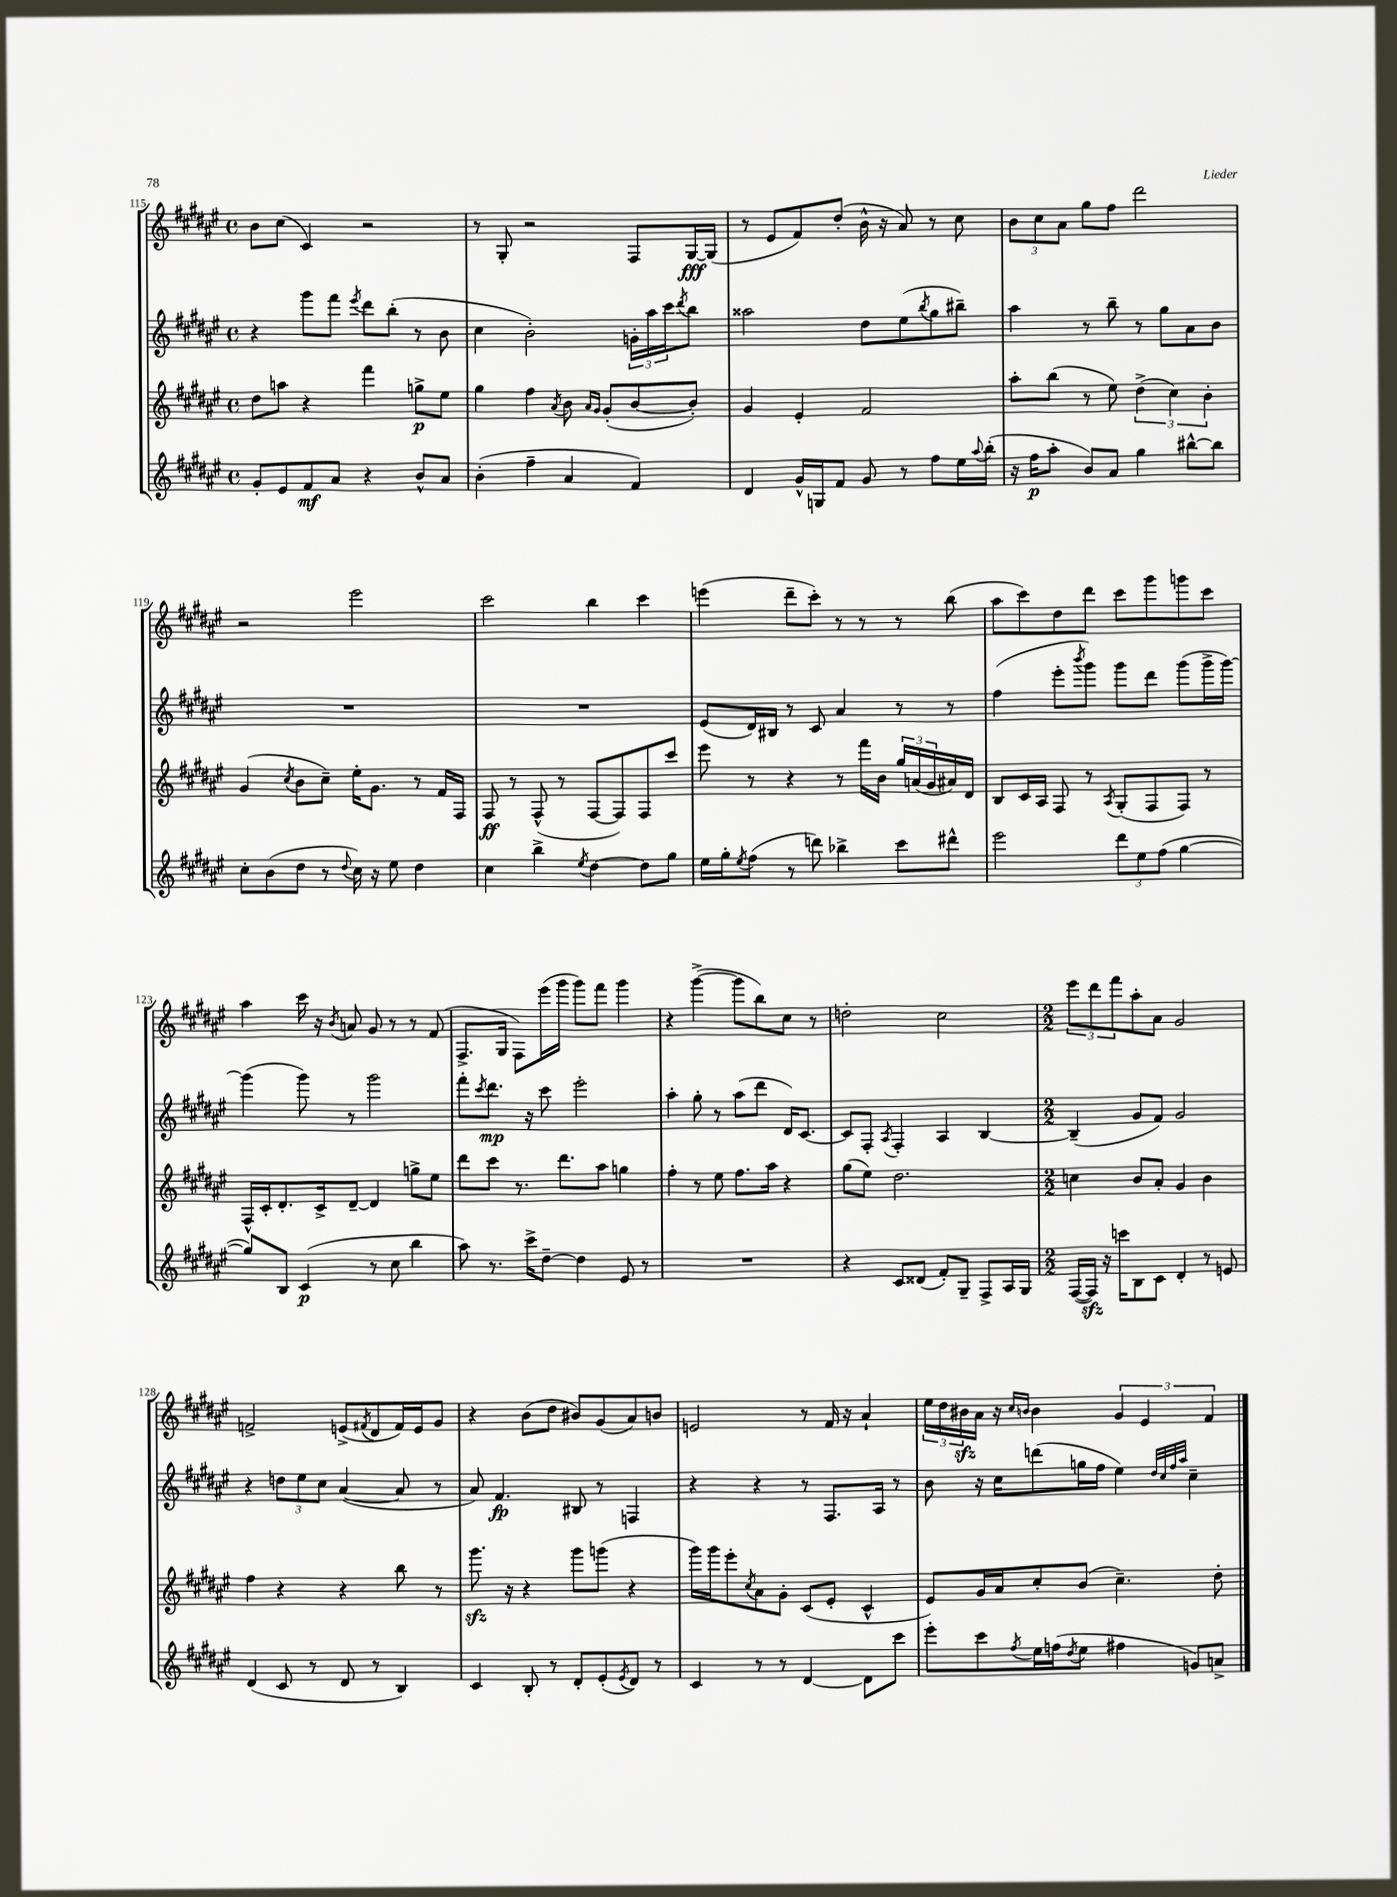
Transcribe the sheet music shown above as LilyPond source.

<<
\new StaffGroup <<
\new Staff = "s0" {
    \clef treble \key fis \major \defaultTimeSignature \time 4/4
    b'8 cis''8( cis'4) r2 |
    r8 gis8-. r2 fis8 gis16~\fff gis16( |
    r8 eis'8 fis'8) dis''8-.( b'16-^ r16 ais'8) r8 cis''8 |
    \tuplet 3/2 { b'8 cis''8 ais'8 } gis''8 fis''8 dis'''2 |
    r2 eis'''2 |
    cis'''2 b''4 cis'''4 |
    e'''4( dis'''8-- cis'''8-.) r8 r8 r8 b''8( |
    ais''8 cis'''8) dis''8 dis'''8 cis'''8 gis'''8 g'''8 cis'''8 |
    ais''4 cis'''16 r16 \acciaccatura { b'8 } a'8 gis'8 r8 r8 fis'8( |
    fis8.-> gis16 fis8) eis'''16( gis'''16 gis'''8) fis'''8 gis'''4 |
    r4 gis'''4~->( gis'''8 b''8) cis''8 r8 |
    d''2-. cis''2 |
    \numericTimeSignature \time 2/2 \tuplet 3/2 { eis'''8 dis'''8 fis'''8 } ais''8-. ais'8 gis'2 |
    f'2-> e'8->( \acciaccatura { fis'8 } dis'8 fis'16) e'16 gis'8 |
    r4 b'8( dis''8 bis'8) gis'8( ais'8) b'8 |
    e'2 r8 fis'16 r16 ais'4-! |
    \tuplet 3/2 { eis''16 dis''16 bis'16\sfz } ais'16 r16 \grace { cis''16 b'16 } b'4 \tuplet 3/2 { gis'4 eis'4 fis'4 } \bar "|." |
}
\new Staff = "s1" {
    \clef treble \key fis \major \defaultTimeSignature \time 4/4
    r4 gis'''8 fis'''8 \acciaccatura { eis'''8 } dis'''8 b''8-.( r8 b'8 |
    cis''4 b'2-.) \tuplet 3/2 { g'16-. ais''16 cis'''16 } \acciaccatura { dis'''8 } b''8 |
    aisis''2 dis''8 eis''8( \acciaccatura { b''8 } gis''8 bis''8--) |
    ais''4 r8 b''8-- r8 gis''8 ais'8 b'8 |
    R1 |
    R1 |
    eis'8( dis'16) bis16 r8 cis'8 ais'4 r8 r8 |
    fis''4( eis'''8-. \acciaccatura { b'''8 } gis'''8) gis'''8 dis'''8 gis'''8( gis'''16-> gis'''16~) |
    gis'''4( gis'''8) r8 gis'''2 |
    fis'''8-. \acciaccatura { cis'''8 } dis'''8.\mp r16 cis'''8 eis'''2-. |
    ais''4-. gis''8-. r8 ais''8( dis'''8 dis'16) cis'8.~ |
    cis'8 fis8-. \acciaccatura { ais8 } fis4-. ais4 b4~ |
    \numericTimeSignature \time 2/2 b4--( gis'8 fis'8) gis'2 |
    r4 \tuplet 3/2 { d''8 eis''8 cis''8 } ais'4~( ais'8 r8 |
    ais'8) fis'4.\fp bis8 r8 f4 |
    r4 r4 r8 fis8. ais16 r8 |
    b'8 r16 cis''16 d'''8( g''16 fis''16 eis''4) \grace { dis''32 cis''32 fis''32 ais''32 } cis''4-- \bar "|." |
}
\new Staff = "s2" {
    \clef treble \key fis \major \defaultTimeSignature \time 4/4
    dis''8 a''8 r4 fis'''4 g''8->\p eis''8 |
    gis''4 fis''4 \acciaccatura { ais'8 } b'8 \grace { ais'16 gis'16 } gis'8-.( b'8~ b'8-.) |
    gis'4 eis'4-. fis'2 |
    ais''8-. b''8( r8 eis''8) \tuplet 3/2 { dis''4->( cis''4) b'4-. } |
    gis'4( \acciaccatura { cis''8 } b'8 cis''8--) eis''16-. gis'8. r8 fis'16 fis16 |
    fis8\ff r8 fis8-^( r8 fis8~ fis8) fis8 cis'''8 |
    eis'''8 r8 r4 r8 fis'''16 b'16 \tuplet 3/2 { gis''16 a'16( gis'16 } ais'16) dis'16 |
    b8 cis'16 ais16 fis8 r8 \acciaccatura { ais8 } gis8-.( fis8 fis8) r8 |
    fis16-^ cis'16-. dis'8.-. cis'16-> dis'8~-- dis'4 g''8-> eis''8 |
    dis'''8 cis'''8 r8. dis'''8. ais''8 g''4 |
    fis''4-. r8 eis''8 fis''8. ais''16 r4 |
    gis''8( eis''8) dis''2. |
    \numericTimeSignature \time 2/2 c''4 b'8 ais'8-. gis'4 b'4 |
    fis''4 r4 r4 b''8 r8 |
    gis'''8.\sfz r16 r4 gis'''8 g'''8( r4 |
    gis'''16) gis'''16 eis'''8-. \acciaccatura { cis''8 } ais'8 gis'8-. cis'8( eis'8-. cis'4-^ |
    eis'8) gis'16 ais'16 cis''8-. b'8( cis''4.--) dis''8-. \bar "|." |
}
\new Staff = "s3" {
    \clef treble \key fis \major \defaultTimeSignature \time 4/4
    gis'8-. eis'8 fis'8\mf ais'8 r4 b'8-^ ais'8 |
    b'4-.( fis''4-- ais'4 fis'4) |
    dis'4 gis'16-^ g16 fis'8 gis'8 r8 fis''8 eis''16 \appoggiatura { ais''8 } b''16-.( |
    r16 fis''16\p ais''8-. b'8) ais'8 gis''4 bis''8~-^ bis''8 |
    cis''8-. b'8( dis''8 r8 \appoggiatura { dis''8 } cis''16) r16 eis''8 dis''4 |
    cis''4 b''4-> \acciaccatura { eis''8 } dis''4~ dis''8 gis''8 |
    eis''16 gis''16-. \acciaccatura { eis''8 } fis''8( r8 d'''8) bes''4-> cis'''8 dis'''8-^ |
    eis'''2 \tuplet 3/2 { dis'''8 eis''8 fis''8( } gis''4~ |
    gis''8) b8 cis'4\p( r8 cis''8 b''4 |
    ais''8) r8. cis'''16-> dis''8~-- dis''4 eis'8 r8 |
    R1 |
    r4 cis'8 disis'8( fis'8-.) gis8-- fis8-> ais16 gis16 |
    \numericTimeSignature \time 2/2 fis16~( fis16\sfz) r16 c'''16 b8 cis'8 dis'4-. r8 e'8 |
    dis'4( cis'8 r8 dis'8 r8 b4) |
    cis'4 b8-. r8 dis'8-. eis'8-.( \acciaccatura { eis'8 } dis'8) r8 |
    cis'4 r8 r8 dis'4~ dis'8 cis'''8 |
    eis'''8-. cis'''8 \acciaccatura { fis''8 } eis''16 f''16( \acciaccatura { dis''8 } eis''8 fis''4 g'8) a'8-> \bar "|." |
}
>>
>>
\layout { \context { \Score currentBarNumber = #115 } }
